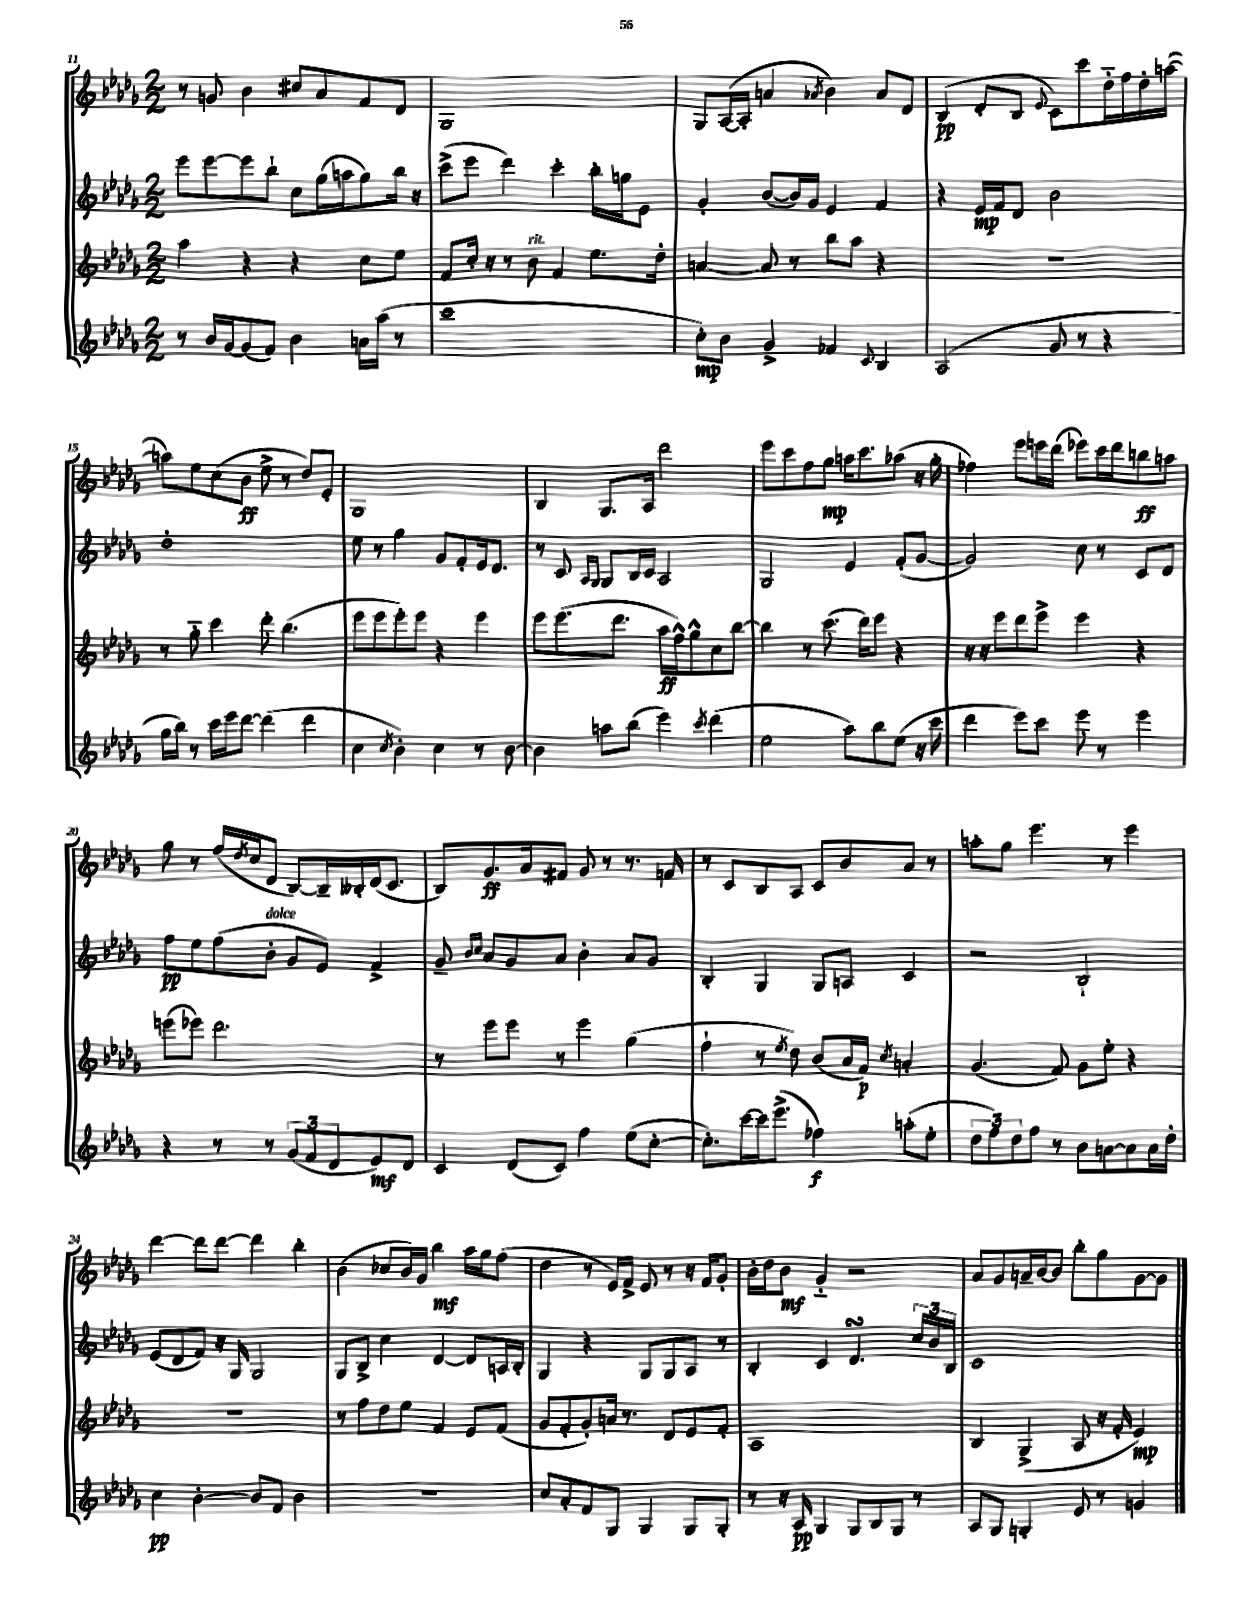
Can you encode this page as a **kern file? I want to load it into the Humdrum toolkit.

**kern	**dynam	**kern	**dynam	**kern	**dynam	**kern	**dynam
*part4	*part4	*part3	*part3	*part2	*part2	*part1	*part1
*staff4	*staff4	*staff3	*staff3	*staff2	*staff2	*staff1	*staff1
*clefG2	*	*clefG2	*	*clefG2	*	*clefG2	*
*k[b-e-a-d-g-]	*	*k[b-e-a-d-g-]	*	*k[b-e-a-d-g-]	*	*k[b-e-a-d-g-]	*
*M2/2	*	*M2/2	*	*M2/2	*	*M2/2	*
=11	=11	=11	=11	=11	=11	=11	=11
8r	.	4aa-\	.	8eee-\L	.	8r	.
16b-/LL	.	.	.	[8eee-\	.	8gn/	.
[16g-/J	.	.	.	.	.	.	.
(8g-/]	.	4r	.	8eee-\]	.	4b-\	.
8f/J)	.	.	.	8bb-`\J	.	.	.
4b-\	.	4r	.	8cc\L	.	8cc#X/L	.
.	.	.	.	(16gg-\L	.	8a-/	.
.	.	.	.	16aan\J	.	.	.
16an\LL	.	8cc\L	.	8gg-\)	.	8f/	.
(16aa-\JJ	.	.	.	.	.	.	.
8r	.	8ee-\J	.	16bb-\Jk	.	8d-/J	.
.	.	.	.	16r	.	.	.
=12	=12	=12	=12	=12	=12	=12	=12
1ccc	.	8f/L	.	(8ccc^\L	.	1G-	.
.	.	16cc'/Jk	.	8eee-\J	.	.	.
.	.	16r	.	.	.	.	.
.	.	8r	.	4ddd-\)	.	.	.
!	!	!LO:TX:a:i:t=rit.	!	!	!	!	!
.	.	8b-\	.	.	.	.	.
.	.	4f/	.	4ccc'\	.	.	.
.	.	8.ee-\L	.	16bb-'\LL	.	.	.
.	.	.	.	16ggn\J	.	.	.
.	.	.	.	8e-\J	.	.	.
.	.	16dd-'\Jk	.	.	.	.	.
=13	=13	=13	=13	=13	=13	=13	=13
8cc'\L)	mp	[4an/	.	4g-'/	.	8G-/L	.
8b-\J	.	.	.	.	.	([16A-/L	.
.	.	.	.	.	.	16A-'/JJ]	.
4g-^/	.	8a/]	.	([8b-/L	.	4an/	.
.	.	8r	.	16b-/L])	.	.	.
.	.	.	.	16g-/JJ	.	.	.
.	.	.	.	.	.	8qa-X/	.
4f-X/	.	8bb-\L	.	4e-/	.	4b-\)	.
.	.	8aa-\J	.	.	.	.	.
8qqc/	.	.	.	.	.	.	.
4B-/	.	4r	.	4f/	.	8a-/L	.
.	.	.	.	.	.	8d-/J	.
=14	=14	=14	=14	=14	=14	=14	=14
(2A-/	.	1r	.	4r	.	(4B-/	pp
.	.	.	.	16e-/LL	mp	8d-'/L	.
.	.	.	.	16f/J	.	.	.
.	.	.	.	8d-/J	.	8B-/J	.
.	.	.	.	.	.	8qqe-/	.
8g-/	.	.	.	2b-\	.	8c\L)	.
8r	.	.	.	.	.	8ccc\	.
4r	.	.	.	.	.	16dd-\L	.
.	.	.	.	.	.	16ff\	.
.	.	.	.	.	.	16dd-'\	.
.	.	.	.	.	.	([16aan\JJ	.
!!LO:LB:g=z
=15	=15	=15	=15	=15	=15	=15	=15
16gg-\LL	.	8r	.	1dd-'	.	8aan\L])	.
16bb-\JJ)	.	.	.	.	.	.	.
8r	.	8gg-\	.	.	.	8ee-\	.
16ccc\LL	.	4ccc\	.	.	.	(8cc\	.
16eee-\J	.	.	.	.	.	.	.
[8ddd-\J	.	.	.	.	.	8b-\J	ff
(4ddd-\]	.	8ddd-'\	.	.	.	8ee-^\	.
.	.	(4.bb-\	.	.	.	8r	.
4ddd-\	.	.	.	.	.	8dd-/L)	.
.	.	.	.	.	.	8e-'/J	.
=16	=16	=16	=16	=16	=16	=16	=16
4cc\	.	8eee-\L	.	8ee-\	.	1G-	.
.	.	8eee-\	.	8r	.	.	.
8qcc/	.	.	.	.	.	.	.
4b-'\)	.	8eee-'\)	.	4gg-\	.	.	.
.	.	8eee-\J	.	.	.	.	.
4cc\	.	4r	.	8g-/L	.	.	.
.	.	.	.	8f'/	.	.	.
8r	.	4eee-\	.	16e-/k	.	.	.
.	.	.	.	8.d-/J	.	.	.
[8b-\	.	.	.	.	.	.	.
=17	=17	=17	=17	=17	=17	=17	=17
4b-\]	.	8eee-\L	.	8r	.	4B-/	.
.	.	(8.eee-\	.	8c/	.	.	.
.	.	.	.	16qqA-/LL	.	.	.
.	.	.	.	16qqG-/JJ	.	.	.
8aan\L	.	.	.	8G-/L	.	8.G-/L	.
.	.	8.ddd-\J	.	.	.	.	.
(8bb-\J	.	.	.	16B-/L	.	.	.
.	.	.	.	16c/JJ	.	16A-/Jk	.
4eee-\)	.	16aa-\LL	ff	2A-/	.	2ddd-\	.
.	.	16ff^^\J)	.	.	.	.	.
.	.	8gg-^^\	.	.	.	.	.
8qccc/	.	.	.	.	.	.	.
(4ddd-\	.	8cc\	.	.	.	.	.
.	.	[8bb-\J	.	.	.	.	.
=18	=18	=18	=18	=18	=18	=18	=18
2ee-\	.	4bb-\]	.	2G-/	.	8eee-\L	.
.	.	.	.	.	.	8ccc\	.
.	.	8r	.	.	.	8ff\	.
.	.	(8.ccc\	.	.	.	8gg-\J	mp
8aa-\L)	.	.	.	4e-/	.	16aan\KL	.
.	.	16ddd-\KL)	.	.	.	8.ccc\	.
8bb-\	.	8eee-\J	.	.	.	.	.
(8ee-\J	.	4r	.	(8f'/L	.	(8aa-X\J	.
16r	.	.	.	[8g-/J	.	16r	.
16ccc\	.	.	.	.	.	16gg-'\	.
=19	=19	=19	=19	=19	=19	=19	=19
4ddd-\	.	16r	.	2g-/])	.	4ff-X\)	.
.	.	16r	.	.	.	.	.
.	.	8eee-\L	.	.	.	.	.
8eee-\L)	.	8ddd-\	.	.	.	8eee-\L	.
8ccc\J	.	8eee-^\J	.	.	.	16eeen\L	.
.	.	.	.	.	.	(16ddd-\JJ	.
8eee-\	.	4eee-\	.	8cc\	.	8eee-X\L)	.
8r	.	.	.	8r	.	16ccc\L	.
.	.	.	.	.	.	16ddd-\J	.
4eee-\	.	4r	.	8c/L	.	8bbn\	ff
.	.	.	.	8d-/J	.	8aan\J	.
!!LO:LB:g=z
=20	=20	=20	=20	=20	=20	=20	=20
4r	.	(8eeen\L	.	8ff\L	pp	8gg-\	.
.	.	8eee-X\J)	.	8ee-\	.	8r	.
8r	.	2.ddd-\	.	(8ff\	.	(16ff/LL	.
.	.	.	.	.	.	8qdd-/	.
.	.	.	.	.	.	16cc/J	.
!	!	!	!	!LO:TX:a:i:t=dolce	!	!	!
8r	.	.	.	8b-'\J	.	8d-/J	.
(12g-/L	.	.	.	8g-/L	.	[8B-/L)	.
12f/	.	.	.	.	.	.	.
.	.	.	.	8e-/J)	.	16B-~/L]	.
12d-/	.	.	.	.	.	.	.
.	.	.	.	.	.	16B--X'/	.
8e-/)	mf	.	.	4f^/	.	(16d-/J	.
.	.	.	.	.	.	8.c/J	.
8d-/J	.	.	.	.	.	.	.
=21	=21	=21	=21	=21	=21	=21	=21
4c/	.	8r	.	8g-~/	.	8B-/L)	.
.	.	.	.	16qqb-/LL	.	.	.
.	.	.	.	16qqcc/JJ	.	.	.
.	.	8eee-\L	.	8a-/L	.	8.g-/	ff
(8d-/L	.	8eee-\J	.	8g-/	.	.	.
.	.	.	.	.	.	16a-/k	.
8c/J)	.	8r	.	8a-/J	.	8f#X/J	.
4ff\	.	4eee-\	.	4b-'\	.	8g-/	.
.	.	.	.	.	.	8r	.
(8ee-\L	.	(4gg-\	.	8a-/L	.	8.r	.
[8cc'\J	.	.	.	8g-/J	.	.	.
.	.	.	.	.	.	16fn/	.
=22	=22	=22	=22	=22	=22	=22	=22
8.cc'\L])	.	4ff`\	.	4B-'/	.	8r	.
.	.	.	.	.	.	8c/L	.
[16ccc\L	.	.	.	.	.	.	.
16ccc\J]	.	8r	.	4G-/	.	8B-/	.
(8.eee-^\J	.	.	.	.	.	.	.
.	.	8qee-/	.	.	.	.	.
.	.	8dd-\)	.	.	.	8A-/J	.
4ff-X\)	f	(8b-/L	.	8G-/L	.	8c/L	.
.	.	16a-/L	.	8An/J	.	8b-/	.
.	.	16f/JJ)	p	.	.	.	.
.	.	8qcc/	.	.	.	.	.
(8aan'\L	.	4an'/	.	4c/	.	8a-/J	.
8ee-'\J	.	.	.	.	.	8r	.
=23	=23	=23	=23	=23	=23	=23	=23
12dd-\L	.	(4.g-/	.	2r	.	8aan'\L	.
12ff\)	.	.	.	.	.	.	.
.	.	.	.	.	.	8gg-\J	.
12dd-\	.	.	.	.	.	.	.
8ff\J	.	.	.	.	.	4.eee-\	.
8r	.	8f/)	.	.	.	.	.
8b-\L	.	8g-\L	.	2B-`/	.	.	.
[8an\	.	8ee-'\J	.	.	.	8r	.
8a\]	.	4r	.	.	.	4eee-\	.
16a\L	.	.	.	.	.	.	.
16dd-'\JJ	.	.	.	.	.	.	.
!!LO:LB:g=z
=24	=24	=24	=24	=24	=24	=24	=24
4cc\	pp	1r	.	(8e-/L	.	[4ddd-\	.
.	.	.	.	8d-/	.	.	.
[4b-'\	.	.	.	8f/J)	.	8ddd-\L]	.
.	.	.	.	16r	.	[8ddd-\J	.
.	.	.	.	16G-/	.	.	.
8b-/L]	.	.	.	2G-/	.	4ddd-\]	.
8f/J	.	.	.	.	.	.	.
4b-\	.	.	.	.	.	4bb-'\	.
=25	=25	=25	=25	=25	=25	=25	=25
1r	.	8r	.	8G-/L	.	(4b-\	.
.	.	8ff\L	.	8B-^/J	.	.	.
.	.	8dd-\	.	4cc\	.	8cc-X/L	.
.	.	8ee-\J	.	.	.	16b-/L)	.
.	.	.	.	.	.	16g-/JJ	.
.	.	4f/	.	[4d-/	.	4bb-\	mf
.	.	8e-/L	.	8d-/L]	.	16aa-\LL	.
.	.	.	.	.	.	16gg-\J	.
.	.	(8f/J	.	16An/L	.	(8ff\J	.
.	.	.	.	16B-'/JJ	.	.	.
=26	=26	=26	=26	=26	=26	=26	=26
8cc/L	.	8g-/L	.	4G-/	.	4dd-\	.
8a-'/	.	8f'/	.	.	.	.	.
8f/	.	8g-'/)	.	4r	.	8r	.
8G-/J	.	16an/Jk	.	.	.	16e-/LL)	.
.	.	8.r	.	.	.	16f^/JJ	.
4G-/	.	.	.	8G-/L	.	8e-/	.
.	.	8d-/L	.	8G-/	.	8r	.
8G-/L	.	8e-/	.	8A-/J	.	16r	.
.	.	.	.	.	.	16f/KL	.
8G-'/J	.	8f'/J	.	8r	.	8g-'/J	.
=27	=27	=27	=27	=27	=27	=27	=27
8r	.	1A-	.	4B-'/	.	16b-'\LL	.
.	.	.	.	.	.	16dd-\J	.
16r	.	.	.	.	.	8b-\J	mf
16A-/	pp	.	.	.	.	.	.
4G-/	.	.	.	4c/	.	4g-/	.
8G-/L	.	.	.	4.d-sSSs/	.	2r	.
8B-/	.	.	.	.	.	.	.
8G-/J	.	.	.	.	.	.	.
8r	.	.	.	24cc/LL	.	.	.
.	.	.	.	24b-/	.	.	.
.	.	.	.	24B-/JJ	.	.	.
=28	=28	=28	=28	=28	=28	=28	=28
8A-/L	.	4B-/	.	1c	.	8a-/L	.
8G-/J	.	.	.	.	.	8g-/	.
4Gn'/	.	(4G-^/	.	.	.	16an~/L	.
.	.	.	.	.	.	[16b-/J	.
.	.	.	.	.	.	8b-/J]	.
8e-/	.	8A-/	.	.	.	8bb-'\L	.
8r	.	16r	.	.	.	8gg-\	.
.	.	16f'/	.	.	.	.	.
4gn/	.	4e-/)	mp	.	.	[8g-\	.
.	.	.	.	.	.	8g-\J]	.
==	==	==	==	==	==	==	==
*-	*-	*-	*-	*-	*-	*-	*-
